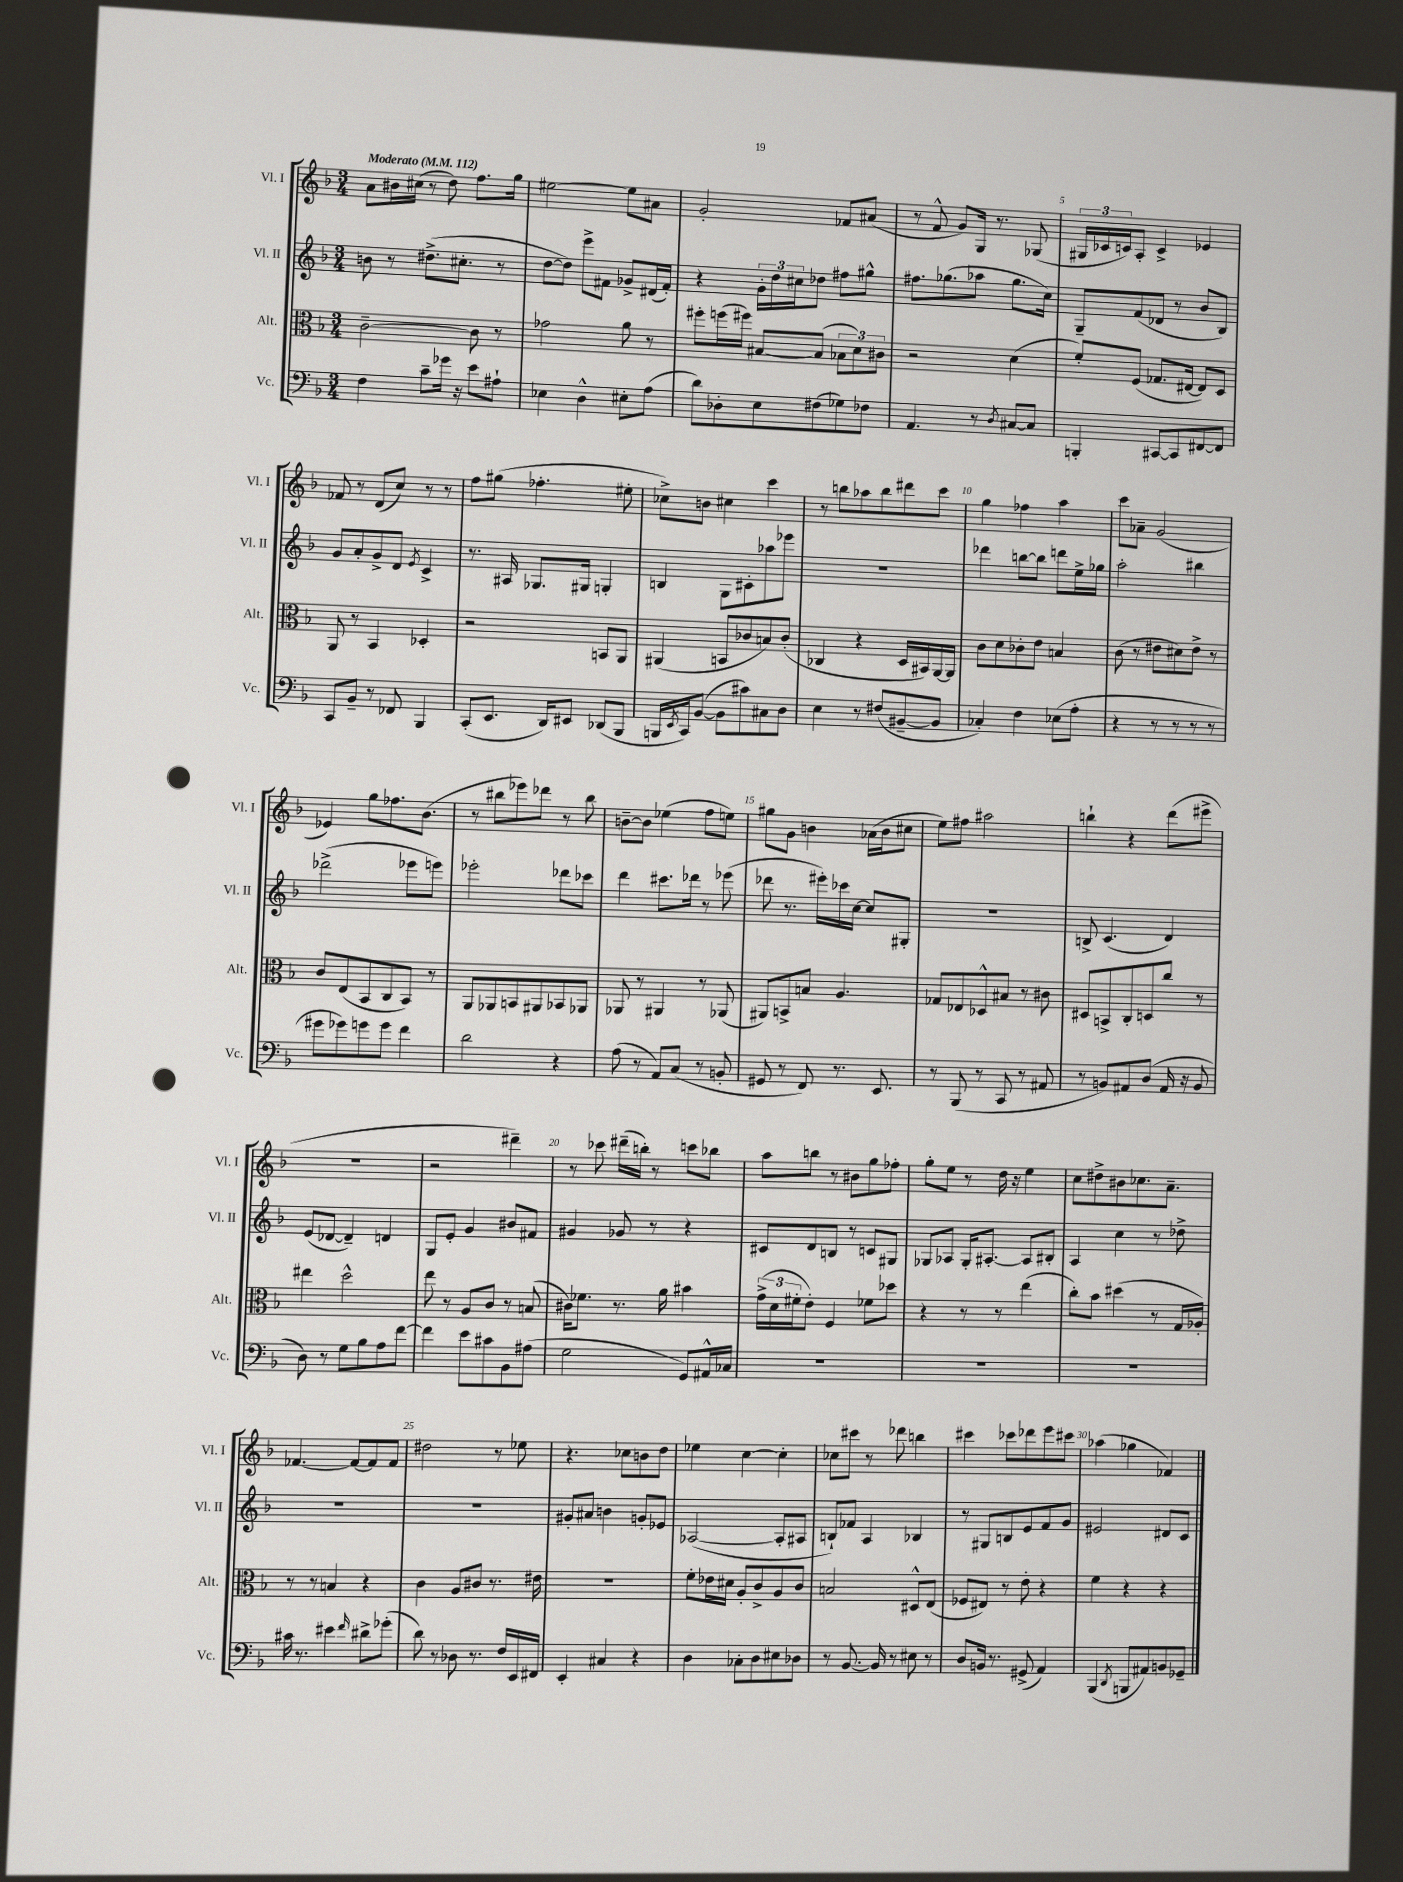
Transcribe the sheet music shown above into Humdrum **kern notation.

**kern	**kern	**kern	**kern
*part4	*part3	*part2	*part1
*staff4	*staff3	*staff2	*staff1
*I"Vc.	*I"Alt.	*I"Vl. II	*I"Vl. I
*I'Vc.	*I'Alt.	*I'Vl. II	*I'Vl. I
*clefF4	*clefC3	*clefG2	*clefG2
*k[b-]	*k[b-]	*k[b-]	*k[b-]
*M3/4	*M3/4	*M3/4	*M3/4
*MM112	*MM112	*MM112	*MM112
=1	=1	=1	=1
!	!	!	!LO:TX:a:B:t=Moderato
4F\	[2c~\	8bn\	8a\L
.	.	8r	16b#X\L
.	.	.	(16cc#X\JJ
8c~\L	.	(8.dd#X^\L	8r
16g-X\Jk	.	.	8dd\)
16r	.	8.cc#X'\J	.
8e\L	8c\]	.	8.ff\L
8A#X`\J	8r	8r	.
.	.	.	16gg\Jk
=2	=2	=2	=2
4E-X\	2g-X\	[8dd\L	[2ee#X\
.	.	8dd\J])	.
4D^^\	.	8eee^\L	.
.	.	8f#X\J	.
8E#X'\L	8a\	8g-X^/L	8ee#\L]
(8A\J	8r	(16d#X/L	8a#X\J
.	.	16f#'/JJ)	.
=3	=3	=3	=3
8d\L)	8ff#X'\L	4r	2g'/
8D-X'\	(16ffn\L	.	.
.	16ff#X\JJ)	.	.
8E\	[8B#X/L	24g'\LL	.
.	.	24dd\	.
.	.	24cc#X\J	.
(8F#X\	(8B#/J]	8dd-X\J	.
8G-X\)	12B-X\L	8ff#X\L	8f-X/L
.	12d\)	.	.
8F-X\J	.	8gg#X^^\J	(8a#X/J
.	12c#X\J	.	.
=4	=4	=4	=4
4.AA/	2r	8.ff#X\L	8r
.	.	.	8f^^/
.	.	(8.gg-X\	.
.	.	.	8g/L)
8r	.	8aa-X\J	16G/Jk
.	.	.	8.r
8qD/	.	.	.
[8C#X/L	(4d\	8.gg-\L	.
8C#/J]	.	.	(8G-X/
.	.	16cc\Jk)	.
=5	=5	=5	=5
4BBBn'/	8f'/L)	8G~/L	24G#X/LL
.	.	.	24c-X/
.	.	.	24cn/J)
.	(8F/J	(8f/	8A'/J
[8CC#X/L	8.G-X/L	8d-X/J	4c^/
8CC#/]	.	8r	.
.	[16E#X/Jk	.	.
[8FF#X/	8E#/L])	8b-/L	4e-X/
8FF#/J]	8D/J	8B-/J)	.
!!LO:LB:g=z
=6	=6	=6	=6
8CC/L	8AA/	8g/L	8f-X/
8BB-~/J	8r	8a'/	8r
8r	4BB-/	8g^/	(8d/L
8FF-X/	.	8d/J	8cc/J)
.	.	8qe/	.
4BBB-/	4D-X'/	4c^/	8r
.	.	.	8r
=7	=7	=7	=7
(8CC'/L	2r	8.r	8ff\L
8.EE/J	.	.	(8gg#X\J
.	.	16A#X/	.
.	.	8.G-X/L	4.ff-X'\
16DD/KL)	.	.	.
8EE#X/J	.	.	.
.	.	16G#X/Jk	.
(8DD-X/L	8BBn/L	4Gn'/	.
8BBB-/J	8AA/J	.	8ee#X'\
=8	=8	=8	=8
16BBBn/LL	(4AA#X/	4Bn/	8cc-X^\L)
8qEE/	.	.	.
16CC/J)	.	.	.
([8BB-/J	.	.	8bn\J
8BB-\L]	8BBn/L	8G\L	4cc#X\
8c#X\)	8c-X/	8c#X'\	.
8C#X\	8Bn/)	8aa-X\	4ccc\
8D\J	(8c-'/J	8eee-X\J	.
=9	=9	=9	=9
4E\	4C-X/	2.r	8r
.	.	.	8bbn\L
8r	4r	.	8aa-X\
(8F#X/L	.	.	8bb\
[8BB#X~/	16D/LL	.	8ddd#X\
.	16BB#X/)	.	.
8BB#/J]	[16AA/	.	8ccc\J
.	16AA/JJ]	.	.
=10	=10	=10	=10
4C-X'/)	8c\L	4ddd-X\	4gg\
.	8d\	.	.
4F\	8c-X'\	[8bbn\L	4ff-X\
.	8e\J	8bb\J]	.
(8E-X\L	4Bn/	8dddn\L	4aa\
8A'\J	.	16ee^\L	.
.	.	16gg-X\JJ	.
=11	=11	=11	=11
4r	(8c\	2aa'\	8ccc\L
.	8r	.	8a-X~\J
8r	8e#X\L	.	(2g/
8r	8d#X\)	.	.
8r	8e#^\J	4bb#X\	.
8r	8r	.	.
!!LO:LB:g=z
=12	=12	=12	=12
8g#X\L	8c/L	(2ddd-X^\	4e-X/)
8g-X\)	(8E/	.	.
8gn\	8BB-/	.	8gg\L
8g\J	8C/	.	8.ff-X\
4f\	8BB-/J)	8eee-X\L	.
.	.	.	(8.b-\J
.	8r	8eeen\J)	.
=13	=13	=13	=13
2d\	8AA/L	2eee-X'\	8r
.	8AA-X/	.	8bb#X\L
.	8BBn/	.	8eee-X\)
.	8AA#X/	.	8ddd-X\J
4r	8BB-X/	8ddd-X\L	8r
.	8AA-X/J	8ccc-X\J	8bb#\
=14	=14	=14	=14
(8A\	8AA-X/	4ddd\	[8bn~\L
8r	8r	.	8b\J]
8AA/L)	4AA#X/	8.ccc#X\L	(4ee-X\
(8C/J	.	.	.
.	.	16ddd-X\Jk	.
8r	8r	8r	8ff\L
8BBn'/	(8AA-X/	(8eee-X\	8een\J)
=15	=15	=15	=15
8GG#X/	8AA#X/L)	8ddd-X\	8gg#X\L
8r	8BBn^/	8.r	8g\J
8FF/)	8Bn/J	.	4bn\
.	.	16eee#X'\LL)	.
8.r	4.A/	16ccc-X\	.
.	.	[16cc\JJ	.
.	.	8cc/L]	(16a-X\LL
8.EE/	.	.	16b\J
.	.	8G#X'/J	8cc#X\J
=16	=16	=16	=16
8r	8G-X/L	2.r	8ee\L)
(8BBB-/	8E-X/	.	8ff#X\J
8r	8D-X^^/	.	2aa#X\
8CC/	8B#X/J	.	.
8r	8r	.	.
8AA#X/	8c#X\	.	.
=17	=17	=17	=17
8r	8D#X/L	8Bn^/	4bbn`\
8BBn/L)	8BBn^/	(4.c/	.
8AA#X/	8C'/	.	4r
(8D/J	8Dn/	.	.
16AA#/	8cc/J	4d/)	(8ddd\L
16r	.	.	.
8BB/	8r	.	8eee#X^\J
!!LO:LB:g=z
=18	=18	=18	=18
8D\)	4ee#X\	(8e/L	2.r
8r	.	[8d-X/J	.
8G\L	2dd^^\	4d-~/])	.
8B-\	.	.	.
8A\	.	4dn/	.
[8f\J	.	.	.
=19	=19	=19	=19
4f\]	8ee\	8G/L	2r
.	8r	8e'/J	.
8e\L	8A/L	4g/	.
8c#X\	8c/J	.	.
8BB-\	8r	8b#X/L	4ddd#X~\)
(8A#X\J	(8Bn/	8f#X/J	.
=20	=20	=20	=20
2G\	16c#X\KL)	4g#X/	8r
.	8.f-X\J	.	.
.	.	.	8ccc-X\
.	8.r	8g-X/	(16ddd#X~\LL
.	.	.	16bbn'\JJ)
.	.	8r	8r
.	16a\	.	.
8GG/L)	4b#X\	4r	8cccn\L
16AA#X^^/L	.	.	8bb-X\J
16C-X/JJ	.	.	.
=21	=21	=21	=21
2.r	(24g^\LL	8c#X/L	8aa\L
.	24d\	.	.
.	24f#X'\J	.	.
.	8e'\J)	8d/	8bbn\J
.	4F/	8Bn/J	8r
.	.	8r	8b#X\L
.	8f-X\L	8cn/L	8gg\
.	8dd-X\J	8G#X/J	8ff-X'\J
=22	=22	=22	=22
2.r	4r	8G-X/L	8gg'\L
.	.	8A-X/J	8ee\J
.	8r	16G-'/KL	8r
.	.	[8.A#X'/J	.
.	8r	.	16dd\
.	.	.	16r
.	(4ee\	8A#/L]	4ee\
.	.	8B#X'/J	.
=23	=23	=23	=23
2.r	8cc'\L)	4A/	8cc\L
.	8b-\J	.	8dd#X^\
.	(4dd#X\	4cc\	8b#X\
.	.	.	8.cc-X\
.	8r	8r	.
.	.	.	8.a~\J
.	16G/LL	8dd-X^\	.
.	16A-X'/JJ)	.	.
!!LO:LB:g=z
=24	=24	=24	=24
16c#X\	8r	2.r	[4.f-X/
8.r	.	.	.
.	8r	.	.
4e#X\	4Bn/	.	.
.	.	.	8f-/L_
16qqf/	.	.	.
8d#X^\L	4r	.	8f-/]
(8g-X'\J	.	.	8f-/J
=25	=25	=25	=25
8d\)	4c\	2.r	2dd#X\
8r	.	.	.
8D-X\	8A/L	.	.
8.r	8c#X/J	.	.
.	8.r	.	8r
16F/LL	.	.	.
16EE/	.	.	8ee-X\
16FF#X/JJ	16e#X\	.	.
=26	=26	=26	=26
4EE'/	2.r	8g#X'/L	4.r
.	.	8a#X/J	.
4C#X/	.	4bn\	.
.	.	.	8cc-X\L
4r	.	8gn'/L	8bn\
.	.	8e-X/J	8dd\J
=27	=27	=27	=27
4D\	8f'\L	([2A-X/	4ee-X\
.	16e-X\L	.	.
.	16d#X\JJ	.	.
8C-X'\L	8A'/L	.	[4cc\
8D\	8c^/	.	.
8E#X\	8A/	8A-'/L]	4cc'\]
8D-X\J	8c/J	8A#X/J	.
=28	=28	=28	=28
8r	2Bn/	8Bn`/L)	8cc-X\L
[8.BB-/	.	8f-X/J	8ccc#X\J
.	.	4A/	8r
16BB-/]	.	.	.
8r	.	.	8ddd-X\
8E#X\	8D#X^^/L	4B-X/	4bbn\
8r	(8E/J	.	.
=29	=29	=29	=29
8D/L	8F-X/L	8r	4ccc#X\
16BBn/Jk	8E#X/J)	8G#X/L	.
8.r	.	.	.
.	8r	8Bn/	8ccc-X\L
(8GG#X^/	8e'\	8e/	8ddd-X\
4AA/)	4r	8f/	8eee\
.	.	8g/J	8ccc#X\J
=30	=30	=30	=30
(4BBB-/	4f\	2e#X/	(4aa-X\
8qDD/	.	.	.
8BBBn/L	4r	.	4gg-X\
8AA#X/)	.	.	.
8BBn/	4r	8d#X/L	4f-X/)
8GG-X~/J	.	8c/J	.
==	==	==	==
*-	*-	*-	*-
